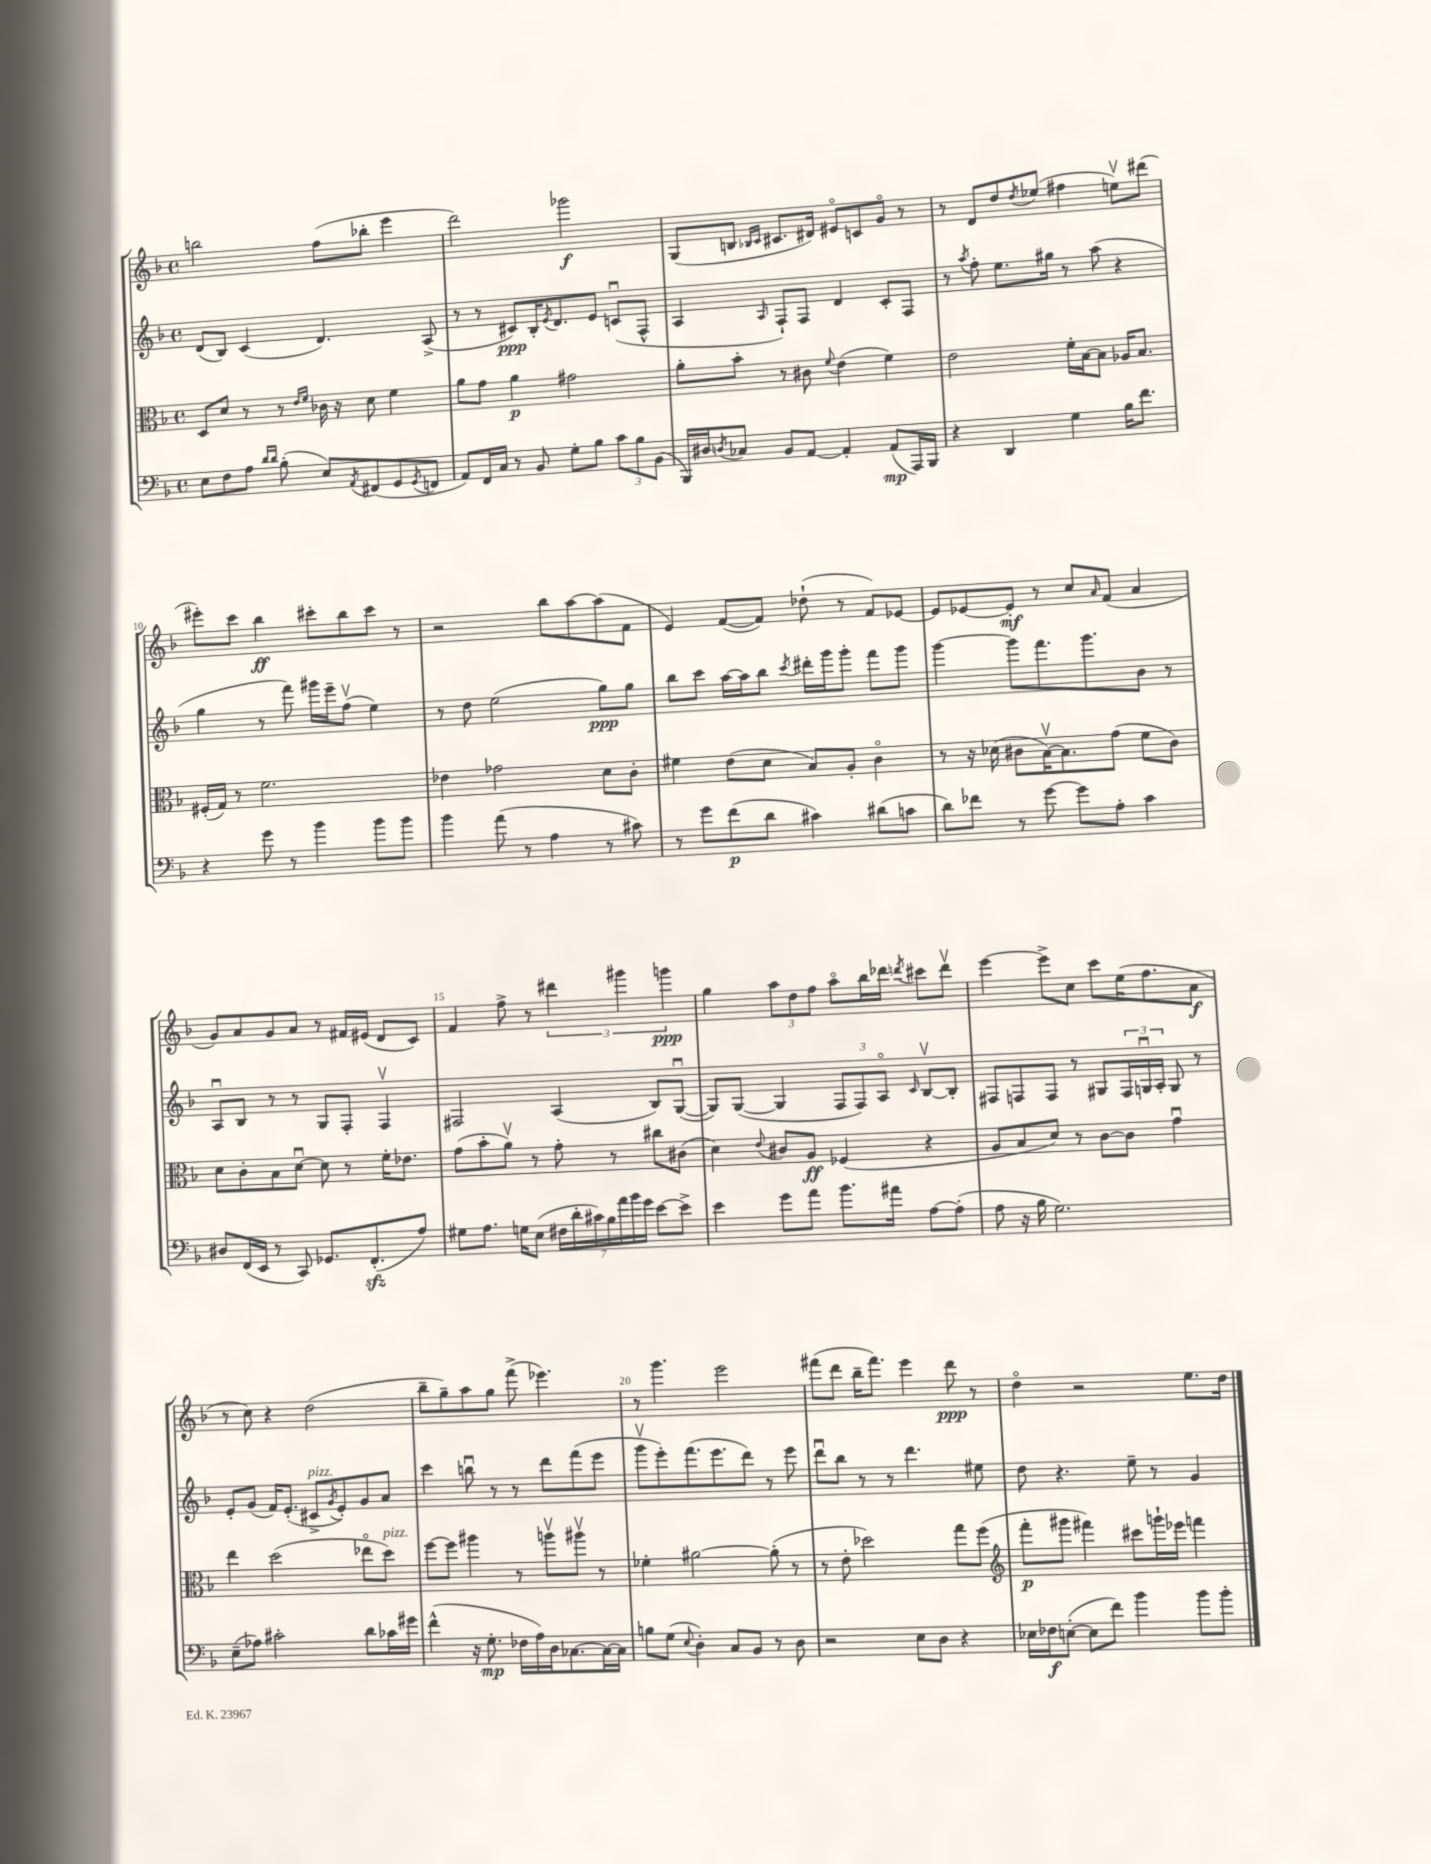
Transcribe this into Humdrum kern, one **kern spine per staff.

**kern	**kern	**kern	**kern
*staff4	*staff3	*staff2	*staff1
*clefF4	*clefC3	*clefG2	*clefG2
*k[b-]	*k[b-]	*k[b-]	*k[b-]
*M4/4	*M4/4	*M4/4	*M4/4
*met(c)	*met(c)	*met(c)	*met(c)
8E\L	8D/L	(8d/L	2bb\
8F\	8d/J	8B-/J)	.
8A\J	8r	(4c/	.
16qqd/LL	.	.	.
16qqd/JJ	.	.	.
(8B-'\	8r	.	.
.	16qqe/LL	.	.
.	16qqf/JJ	.	.
8E/L)	16c-\	4.d/)	(8ff\L
.	16r	.	.
8qAA/	.	.	.
(8FF#/	8d\	.	8bb-'\J
8GG/	4f\	.	4eee\
8qGG/	.	.	.
8FF/J	.	(8A^/	.
=	=	=	=
8AA/L)	8a\L	8r	2ddd\)
16FF/L	8g\J	8r	.
16C/JJ	.	.	.
8r	4a\	8c#/L)	.
8BB-/	.	16B-'/K	.
.	.	8qe/	.
.	.	8.d/	.
8G'\L	2g#\	.	2ggg-\
8B-\J	.	8e/J	.
12c\L	.	(8cu/L	.
12B-\	.	.	.
.	.	8F^^/J	.
(12BB-\J	.	.	.
=	=	=	=
16BBB-/LL)	8a'\L	4A/	(8G/L
16D#/J	.	.	.
8qD/	.	.	.
8C-/J	8b-'\J	.	8B/J
.	.	.	16qqB-/LL
.	.	16qqA/	16qqc/JJ
8BB-/L	8r	8F`/L)	8.c#/L
[8AA/J	8c#\	8F/J	.
.	.	.	16d#/Jk)
.	8qqf/	.	.
4AA'/]	(4e\	4d/	8e#o/L
.	.	.	8c/
(8AA/L	4f\)	8c'/L	8go/J
16AAA/L)	.	8F/J	8r
16BBB-/JJ	.	.	.
=	=	=	=
4r	2e\	8r	8r
.	.	8qaa/	.
.	.	8ff'\	8d/L
4DD/	.	8.ee\L	8dd/
.	.	.	8qdd/
.	.	.	(8ee-/J
.	.	16gg#\Jk	.
4G\	16f'\LL	8r	4ff#\
.	[16B-\J	.	.
.	8B-\]J	(8aa\	.
16B-\LK	16A-/LK	4r	8eev\L)
8.f\J	8.B-/J	.	.
.	.	.	(8ddd#\J
=	=	=	=
4r	(16F#'/LL	4gg\	8eee#'\L)
.	16G/JJ)	.	.
.	8r	.	8ccc\J
8g\	2.f\	8r	4bb-\
8r	.	8fff\)	.
4b-\	.	16ggg#\LL	8ccc#'\L
.	.	16eee~\J	.
.	.	(8ffv\J	8bb-\
8b-\L	.	4ee\)	8ccc#\J
8b-\J	.	.	8r
=	=	=	=
4b-\	4e-\	8r	2r
.	.	8dd\	.
(8a\	2g-\	(2ee\	.
8r	.	.	.
4A\	.	.	8bb-\L
.	.	.	[8aa\
8r	8d\L	8gg\L)	(8aa\]
8c#\)	8c'\J	8gg\J	8f\J
=	=	=	=
8r	4f#\	8bb-\L	4e/)
8g\L	.	8ccc\J	.
(8f\	(8e\L	[16aa\LL	([8f/L
.	.	16aa\]J	.
8d\J	8d\J	8bb-\J	8f/]J)
.	.	8qccc/	.
4c#\)	8B-/L)	16ddd#'\LL	(8dd-`\
.	.	16ggg\J	.
.	8A'/J	8ggg'\J	8r
(8d#\L	4co\	8fff\L	8f/L)
8c\J	.	8ggg\J	[8e-/J
=	=	=	=
8d\L)	8r	[4ggg\	8e-/]L
8f-\J	16r	.	[8e-/
.	(16d-\	.	.
8r	8c#\L	8ggg\]L	8e-'/]J
[8g\	[16B-v\K)	8.fff\	8r
.	8.B-\]	.	.
8g\]L	.	.	8cc/L
.	.	8.ggg\	.
.	.	.	16qqa/
8A'\J	(8g\J	.	(8f/J
4c\	8f\L	8b-\J	4a/
.	8c#\J)	8r	.
=	=	=	=
8D#/L	8d\L	8Au/L	8g/L)
(16FF/L	8c'\	8B-/J	8a/
16EE/JJ	.	.	.
8r	8B-\	8r	8g/
8CC/)	[8du\J	8r	8a/J
8.GG-/L	8d\]	8G/L	8r
.	8r	8F'/J	16f#/LL
(8.FF'/	.	.	(16e#/JJ
.	16f'\LK	4Fv/	8d/L
.	8.e-\J	.	.
8A/J)	.	.	8c/J)
=	=	=	=
8G#\L	(8g\L	2F#/	4f/
8.A\J	8b-'\	.	.
.	8av\J)	.	8ff^\
16G\LK	.	.	.
(8E\J	8r	.	8r
28F#\LL	8g'\	(4A/	6ddd#\
28d'\	.	.	.
28c#\)	.	.	.
28B-\	.	.	.
.	8r	.	.
28a\	.	.	.
.	.	.	6ggg#\
28b-\	.	.	.
28g\JJ	.	.	.
[8e\L	8cc#\L	8B-/L)	.
.	.	.	6ggg\
8e^\]J	(8c#\J	([8Gu/J	.
=	=	=	=
4e\	4d\)	8G/]L)	4gg\
.	.	([8G/J	.
.	8qqe/	.	.
8g\L	8c#/L	4G/]	12aa\L
.	.	.	12dd\
8a\J	8A/J	.	.
.	.	.	12ff\J
8.b-\L	(4F-/	12F/L	8aao\L
.	.	12F/)	.
.	.	.	16bb-\L
.	.	12Ao/J	.
16a#\Jk	.	.	16ddd-\JJ
.	.	16qqc/	8qddd/
[8A\L	4r	[8B-v/L	8ccc#\L
(8A'\]J	.	8B-'/]J	8dddv\J
=	=	=	=
8A\	8A/L	8F#/L	[4eee\
16r	8B-/	8F/	.
16B-\	.	.	.
2.G\)	8d/J)	8F/J	8eee^\]L
.	8r	8r	8cc\J
.	[8c\L	8G#/L	8ccc\L
.	8c\]J	24F/L	(16ee\K
.	.	24Gu/	.
.	.	.	8.ff\
.	.	24A'/JJ	.
.	4gu\	8G/	.
.	.	8r	8a\J
=	=	=	=
(8E~\L	4ee\	8e'/L	8r
8A-\J)	.	(8g/J	8cc\)
2c#'\	(2dd\	16f/LK)	4r
.	.	(8.e'/J	.
.	.	8c#^/L	(2dd\
.	.	8qg/	.
.	.	8e'/)	.
8d\L	8ee-o\L	8g/	.
16c-\L	8dd\J)	8a/J	.
16g#\JJ	.	.	.
=	=	=	=
(4f^^\	[8ff\L	4ccc\	8bb-~\L
.	8ff\]J	.	8gg~\)
16r	4aa#\	8bbu\	8aa\
8.G'\	.	.	.
.	.	8r	8gg\J
16F-\LL	8r	8r	(8fff^\
16A\)	.	.	.
16D\J	8aav\L	8ddd\L	4.eee-\)
[8.C-\	.	.	.
.	8aa#v\J	(8fff\	.
16C-\_L	8r	8eee\J	.
16C-\]JJ	.	.	.
=	=	=	=
8B\L	4f-'\	8gggv\L	8r
(8G\J	.	8eee'\)	4.ggg\
8qqE/	.	.	.
4D'\)	[2a#\	(8.fff\	.
.	.	8.eee\	.
8C/L	.	.	2eee\
8BB-/J	.	8ddd\J)	.
8r	(8a#'\]	8r	.
8D\	8r	8eee\	.
=	=	=	=
2r	8r	8dddu\L	(8fff#\L
.	8e'\	8bb-\J	8ddd\J
.	2dd-\)	8r	16bb-~\LK
.	.	.	8.fff#\J)
.	.	8r	.
8E\L	.	4.ddd\	4eee\
8D\J	.	.	.
4r	8gg\L	.	8ddd\
.	(8ff\J	8ee#\	8r
=	=	=	=
*	*clefG2	*	*
16E-\LL	8fff'\L	8dd\	4ddo\
16F-\J	.	.	.
([8E'\J	8ggg#\J	4.r	.
8E\]L	4fff#\)	.	2r
8f\J)	.	.	.
4b-\	8ccc#\L	8ee~\	.
.	16ggg`\L	8r	.
.	16eee-\JJ	.	.
8b-\L	4fff\	4g/	8.ee\L
8b-'\J	.	.	.
.	.	.	16dd\Jk
==	==	==	==
*-	*-	*-	*-
